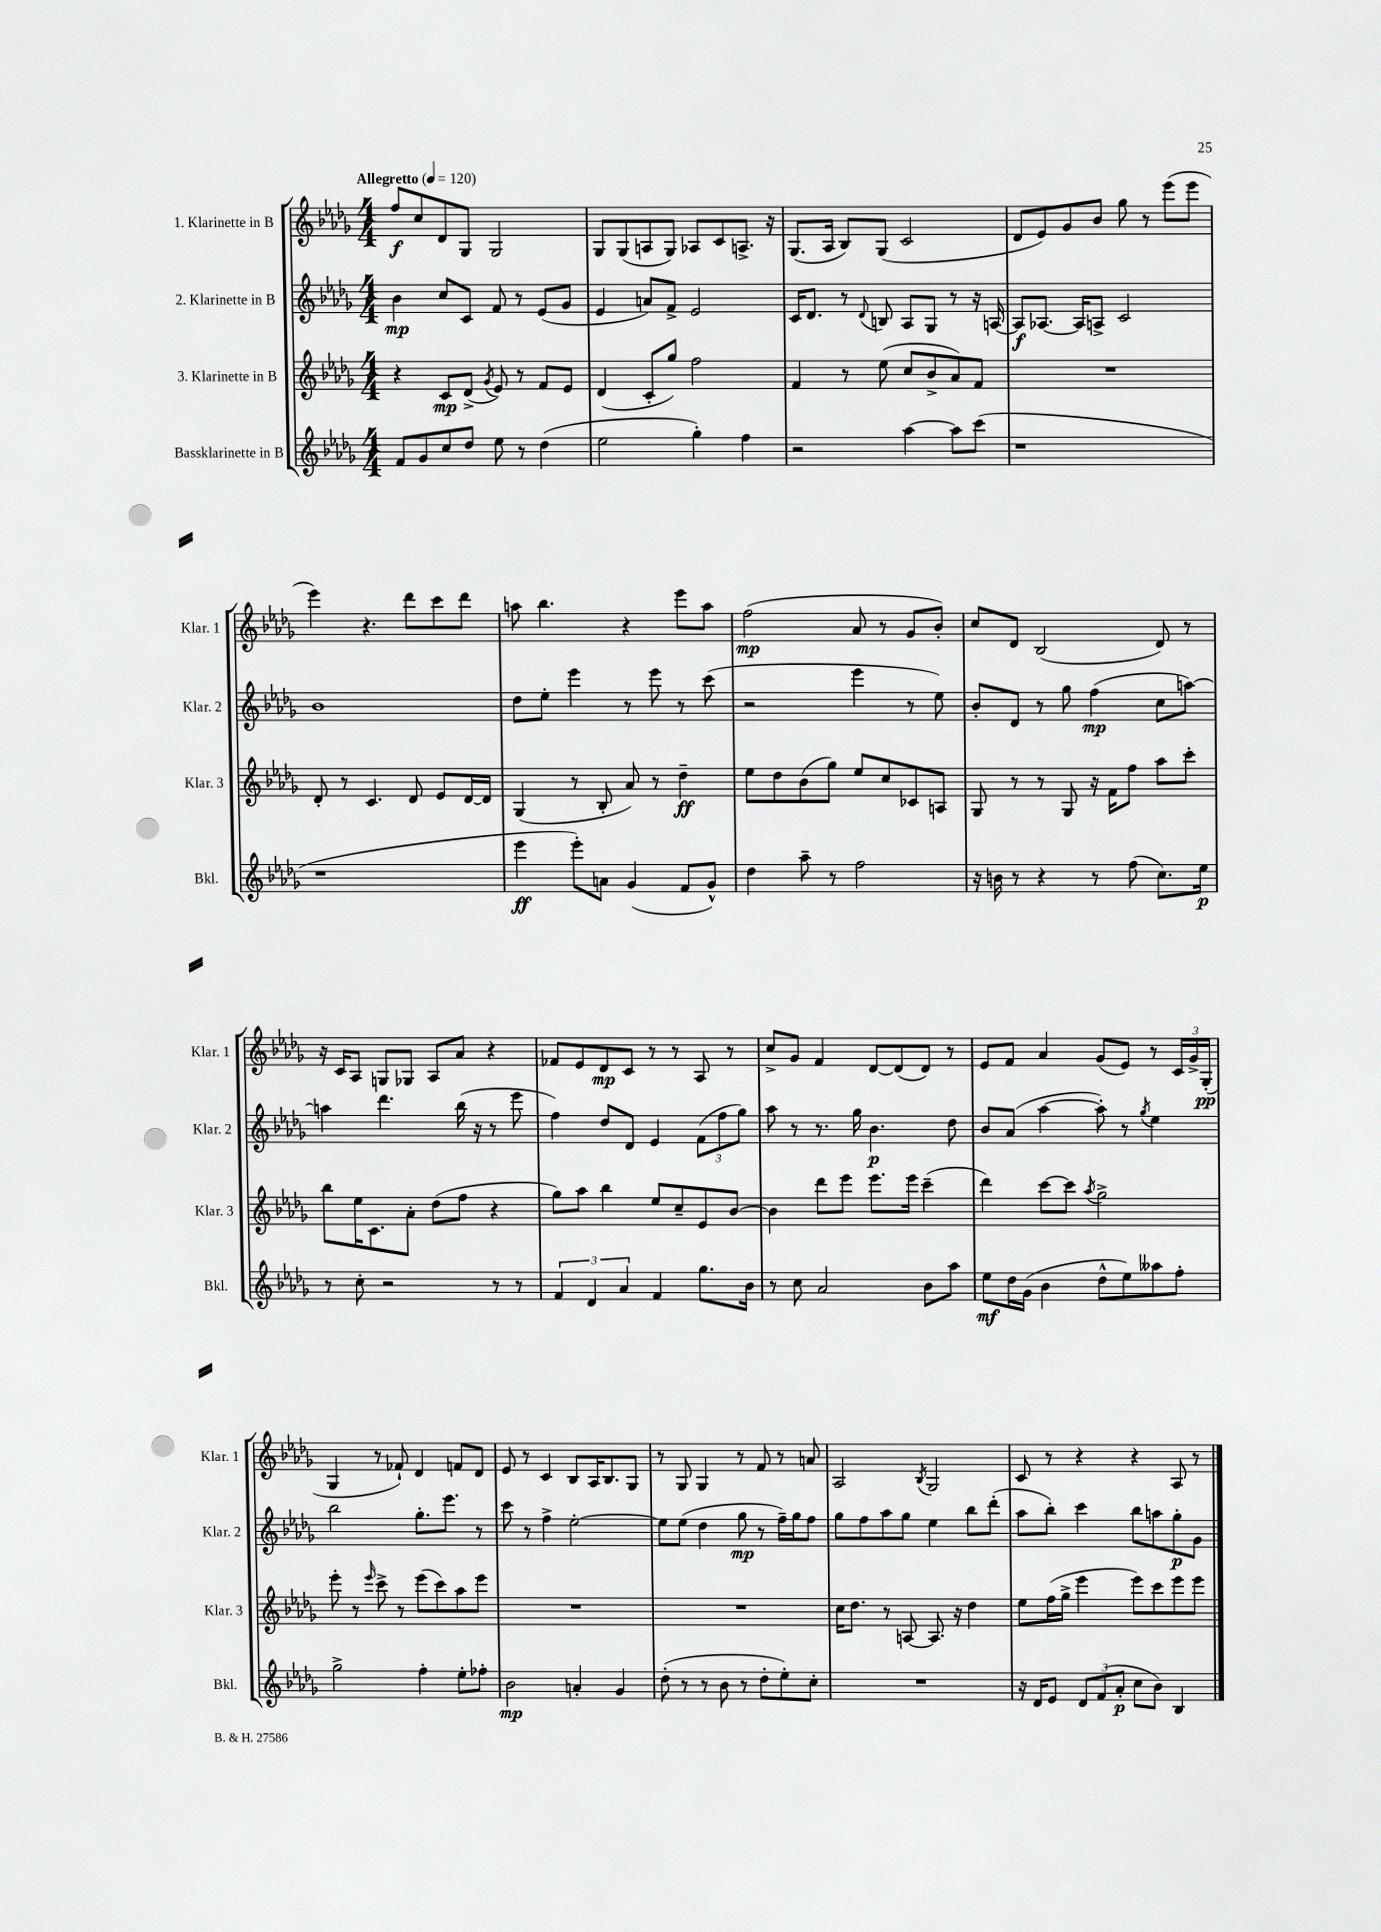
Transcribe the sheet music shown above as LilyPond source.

<<
\new StaffGroup <<
\new Staff = "s0" \with { instrumentName = "1. Klarinette in B" shortInstrumentName = "Klar. 1" } {
    \clef treble \key des \major \numericTimeSignature \time 4/4 \tempo "Allegretto" 4 = 120
    f''8\f c''8 des'8 ges8 ges2 |
    ges8 ges8( a8 ges8) aes8 c'8 a8.-> r16 |
    ges8.( aes16 bes8) ges8( c'2 |
    des'8 ees'8) ges'8 bes'8 ges''8 r8 ees'''8( ees'''8 |
    ees'''4) r4. des'''8 c'''8 des'''8 |
    a''8 bes''4. r4 ees'''8 a''8 |
    f''2\mp( aes'8 r8 ges'8 bes'8-.) |
    c''8 des'8 bes2( des'8) r8 |
    r16 c'16 aes8 g8 ges8 aes8 aes'8 r4 |
    fes'8 ees'8 des'8\mp c'8 r8 r8 aes8 r8 |
    c''8-> ges'8 f'4 des'8~ des'8( des'8) r8 |
    ees'8 f'8 aes'4 ges'8( ees'8) r8 \tuplet 3/2 { c'16 ges'16-> ges16-.\pp( } |
    ges4 r8 fes'8-!) des'4 f'8 des'8 |
    ees'8 r8 c'4 bes8 aes16 bes8. ges8 |
    r8 ges8 ges4 r8 f'8 r8 a'8 |
    aes2 \acciaccatura { bes8 } ges2 |
    c'8 r8 r4 r4 aes8 r8 \bar "|." |
}
\new Staff = "s1" \with { instrumentName = "2. Klarinette in B" shortInstrumentName = "Klar. 2" } {
    \clef treble \key des \major \numericTimeSignature \time 4/4
    bes'4\mp c''8 c'8 f'8 r8 ees'8( ges'8 |
    ees'4 a'8) f'8-> ees'2 |
    c'16 des'8. r8 \appoggiatura { des'8 } b8 aes8 ges8 r8 r16 a16~ |
    a8\f aes8.~ aes16 a8-> c'2 |
    bes'1 |
    des''8 ees''8-. ees'''4 r8 ees'''8 r8 c'''8( |
    r2 ees'''4 r8 ees''8) |
    bes'8-. des'8 r8 ges''8 f''4\mp( c''8 a''8~) |
    a''4 des'''4. bes''16( r16 r8 ees'''8 |
    f''4) des''8 des'8 ees'4 \tuplet 3/2 { f'8( f''8 ges''8) } |
    aes''8 r8 r8. ges''16 bes'4.\p des''8 |
    bes'8 aes'8( aes''4~ aes''8-.) r8 \acciaccatura { ges''8 } ees''4 |
    bes''2 ges''8.-. ees'''8. r8 |
    c'''8 r8 f''4-> ees''2~-. |
    ees''8 ees''8( des''4 ges''8\mp r8 f''16--) ges''16 f''8 |
    ges''8 f''8 aes''8 ges''8 ees''4 bes''8 des'''8-.( |
    aes''8 bes''8-.) c'''4 bes''8 a''8 ges''8-.\p ges'8 \bar "|." |
}
\new Staff = "s2" \with { instrumentName = "3. Klarinette in B" shortInstrumentName = "Klar. 3" } {
    \clef treble \key des \major \numericTimeSignature \time 4/4
    r4 c'8\mp des'8->( \acciaccatura { ges'8 } ees'8) r8 f'8 ees'8 |
    des'4( c'8-. ges''8) f''2 |
    f'4 r8 ees''8( c''8 bes'8-> aes'8) f'8 |
    R1 |
    des'8-. r8 c'4. des'8 ees'8 des'16~ des'16 |
    ges4( r8 bes8-. aes'8) r8 des''4--\ff |
    ees''8 des''8 bes'8( ges''8) ees''8 c''8 ces'8 a8 |
    ges8 r8 r8 ges8 r16 f'16 f''8 aes''8 c'''8-. |
    bes''8 ees''16 c'8. aes'8-. des''8( f''8 r4 |
    ges''8) aes''8 bes''4 ees''8 c''8-- ees'8 bes'8~ |
    bes'4 des'''8 ees'''8 ees'''8. ees'''16 c'''4--( |
    des'''4) c'''8~ c'''8 \acciaccatura { aes''8 } ges''2-> |
    ees'''8-. r8 \grace { ees'''16 } c'''8-> r8 ees'''8( c'''8) aes''8 ees'''8 |
    R1 |
    R1 |
    c''16 des''8. r8 a8~ a8. r16 des''4 |
    ees''8 f''16( ges''16-> ees'''4 ees'''8) c'''8 ees'''8 ees'''8 \bar "|." |
}
\new Staff = "s3" \with { instrumentName = "Bassklarinette in B" shortInstrumentName = "Bkl." } {
    \clef treble \key des \major \numericTimeSignature \time 4/4
    f'8 ges'8 c''8 des''8 ees''8 r8 des''4( |
    ees''2 ges''4-.) f''4 |
    r2 aes''4~ aes''8 c'''8( |
    r1 |
    r1 |
    ees'''4\ff ees'''8-.) a'8 ges'4( f'8 ges'8-^) |
    des''4 aes''8-- r8 f''2 |
    r16 b'16 r8 r4 r8 f''8( c''8.) ees''16\p |
    r8 c''8-. r2 r8 r8 |
    \tuplet 3/2 { f'4 des'4 aes'4 } f'4 ges''8. bes'16 |
    r8 c''8 aes'2 bes'8 aes''8 |
    ees''8\mf des''16 ges'16( bes'4 des''8-^ ees''8) aeses''8 f''8-. |
    ges''2-> f''4-. ees''8-. fes''8-. |
    bes'2\mp a'4-. ges'4 |
    des''8-.( r8 r8 bes'8 r8 des''8-. ees''8-.) c''8-. |
    R1 |
    r16 des'16 ees'8 \tuplet 3/2 { des'8 f'8( aes'8-.\p } c''8 bes'8) bes4 \bar "|." |
}
>>
>>
\layout { \context { \Score \remove "Bar_number_engraver" } }
